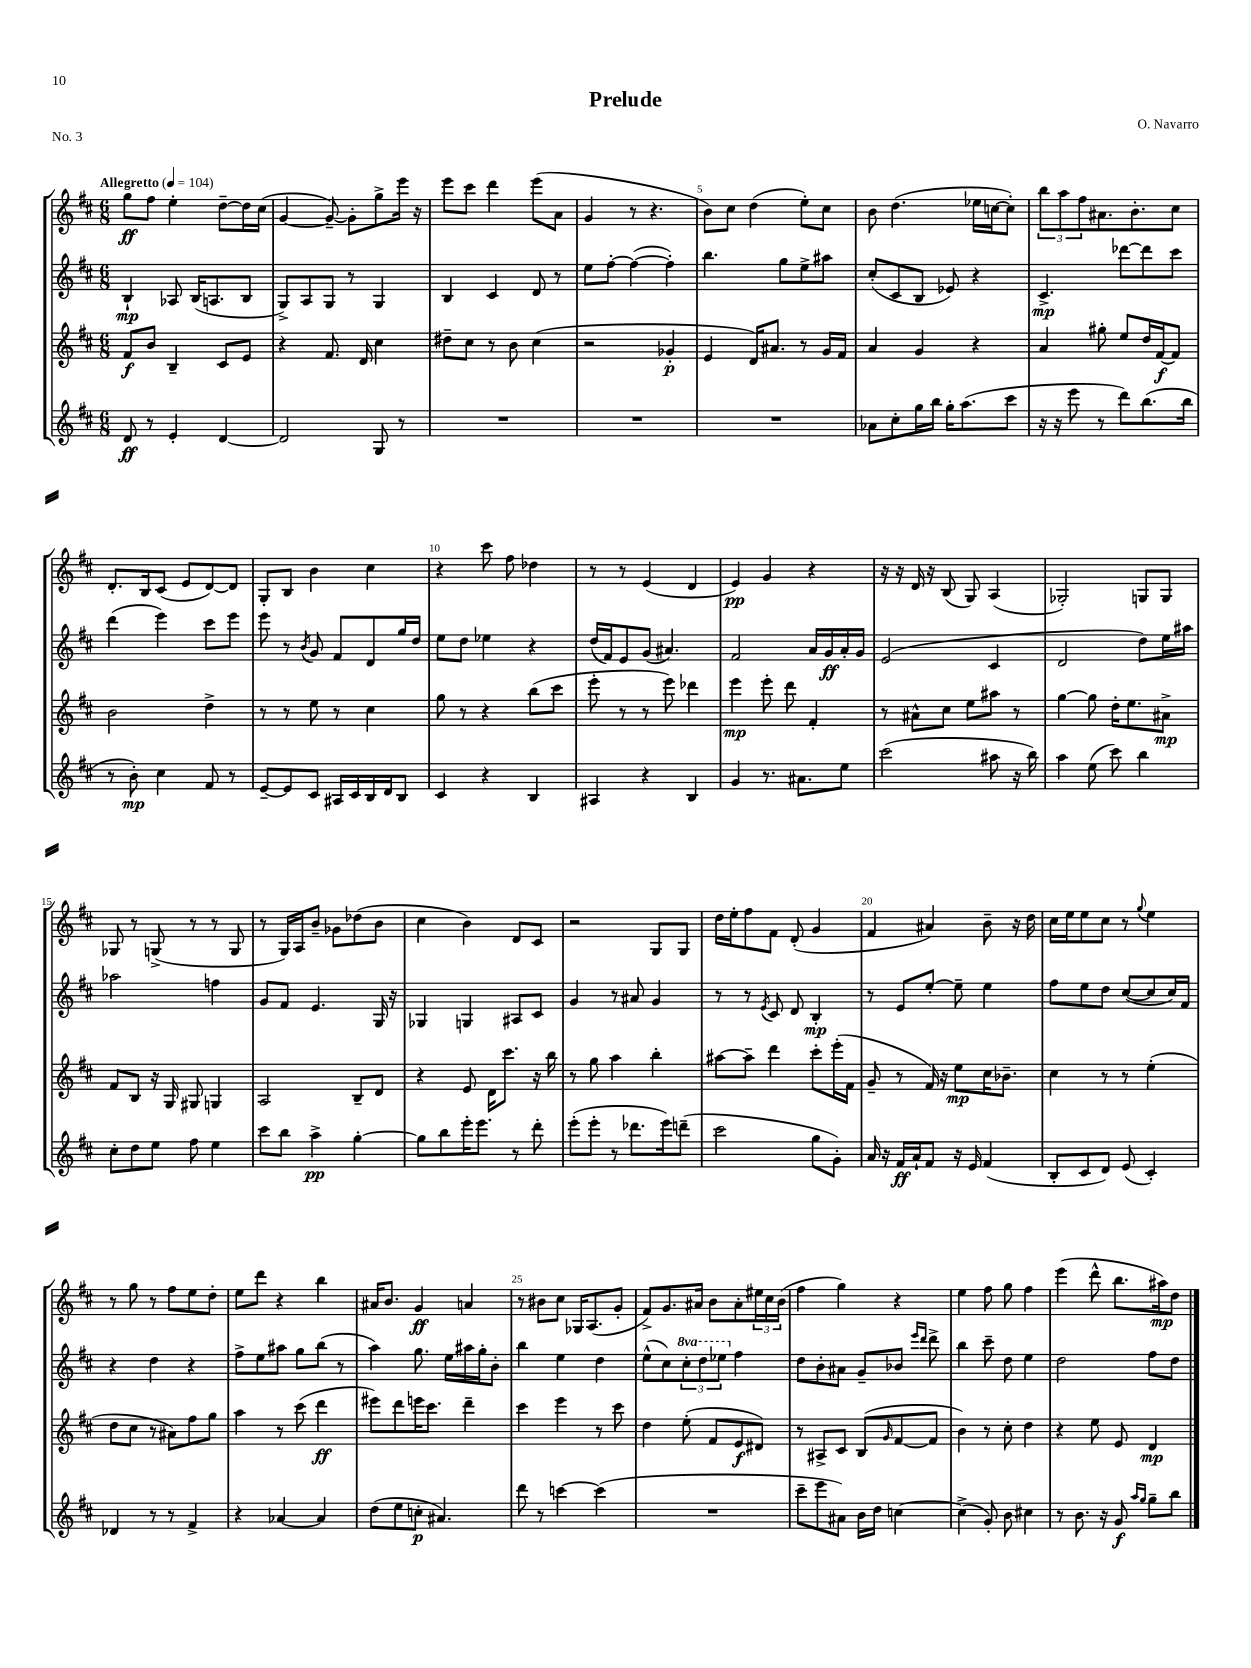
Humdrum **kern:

**kern	**kern	**kern	**kern
*staff4	*staff3	*staff2	*staff1
*clefG2	*clefG2	*clefG2	*clefG2
*k[f#c#]	*k[f#c#]	*k[f#c#]	*k[f#c#]
*M6/8	*M6/8	*M6/8	*M6/8
*MM104	*MM104	*MM104	*MM104
8d/	8f#/L	4B`/	8gg\L
8r	8b/J	.	8ff#\J
4e'/	4B~/	8A-/	4ee'\
.	.	(16B/LK	.
.	.	8.A/	.
[4d/	8c#/L	.	[8dd~\L
.	8e/J	8B/J	16dd\]L
.	.	.	(16cc#\JJ
=	=	=	=
2d/]	4r	8G^/L)	[4g/
.	.	8A/	.
.	8.f#/	8G/J	8g~/_)
.	.	8r	8g'\]L
.	16d/	.	.
8G/	4cc#\	4G/	8gg^\
8r	.	.	16eee\Jk
.	.	.	16r
=	=	=	=
2.r	8dd#~\L	4B/	8eee\L
.	8cc#\J	.	8ccc#\J
.	8r	4c#/	4ddd\
.	8b\	.	.
.	(4cc#\	8d/	(8eee\L
.	.	8r	8a\J
=	=	=	=
2.r	2r	8ee\L	4g/
.	.	[8ff#'\J	.
.	.	(4ff#\_	8r
.	.	.	4.r
.	4g-'/	4ff#'\])	.
=	=	=	=
2.r	4e/	4.bb\	8b\L)
.	.	.	8cc#\J
.	16d/LK)	.	(4dd\
.	8.a#/J	.	.
.	.	8gg\L	.
.	8r	8ee^\	8ee'\L)
.	16g/LL	8aa#\J	8cc#\J
.	16f#/JJ	.	.
=	=	=	=
8a-\L	4a/	(8cc#'/L	8b\
8cc#'\	.	8c#/	(4.dd\
16gg\L	4g/	8B/J	.
16bb\JJ	.	.	.
16gg'\LK	.	8e-/)	.
(8.aa\	.	.	.
.	4r	4r	16ee-\LL
.	.	.	[16cc\J
8ccc#\J	.	.	8cc'\]J)
=	=	=	=
16r	4a/	4.c#^/	12bb\L
16r	.	.	.
.	.	.	12aa\
8eee\	.	.	.
.	.	.	12ff#\
8r	8gg#'\	.	8.a#\
8ddd\L)	8ee/L	[8ddd-\L	.
.	.	.	8.b'\
(8.bb\	16dd/L	8ddd-\]	.
.	[16f#/J	.	.
.	8f#/]J	8ccc#\J	8cc#\J
16bb\Jk	.	.	.
=	=	=	=
8r	2b\	(4ddd\	8.d'/L
8b'\)	.	.	.
.	.	.	16B/k
4cc#\	.	4eee\)	(8c#/J
.	.	.	8e/L
8f#/	4dd^\	8ccc#\L	[8d/)
8r	.	8eee\J	8d/]J
=	=	=	=
[8e~/L	8r	8eee\	8G'/L
8e/]	8r	8r	8B/J
.	.	8qb/	.
8c#/J	8ee\	8g/	4b\
16A#/LL	8r	8f#/L	.
16c#/	.	.	.
16B/	4cc#\	8d/	4cc#\
16d/J	.	.	.
8B/J	.	16gg/L	.
.	.	16dd/JJ	.
=	=	=	=
4c#/	8gg\	8ee\L	4r
.	8r	8dd\J	.
4r	4r	4ee-\	8ccc#\
.	.	.	8ff#\
4B/	(8bb\L	4r	4dd-\
.	8ccc#\J	.	.
=	=	=	=
4A#/	8eee'\	(16dd/LL	8r
.	.	16f#/J)	.
.	8r	8e/	8r
4r	8r	(8g/J	(4e/
.	8eee\)	4.a#/)	.
4B/	4ddd-\	.	4d/
=	=	=	=
4g/	4eee\	2f#/	4e/)
8.r	8eee'\	.	4g/
.	8ddd\	.	.
8.a#\L	.	.	.
.	4f#'/	16a/LL	4r
.	.	16g/	.
8ee\J	.	16a'/	.
.	.	16g/JJ	.
=	=	=	=
(2ccc#\	8r	(2e/	16r
.	.	.	16r
.	8a#^^\L	.	16d/
.	.	.	16r
.	8cc#\J	.	(8B/
.	8ee\L	.	8G/)
8aa#\	8aa#\J	4c#/	(4A/
16r	8r	.	.
16bb\)	.	.	.
=	=	=	=
4aa\	[4gg\	2d/	2G-'/)
(8ee\	8gg\]	.	.
8ccc#\)	16dd'\LK	.	.
.	8.ee\	.	.
4bb\	.	8dd\L)	8G/L
.	8a#^\J	16ee\L	8G/J
.	.	16aa#\JJ	.
=	=	=	=
8cc#'\L	8f#/L	2aa-\	8G-/
8dd\	8B/J	.	8r
8ee\J	16r	.	(8G^/
.	16G/	.	.
8ff#\	8G#/	.	8r
4ee\	4G/	4ff\	8r
.	.	.	8G/
=	=	=	=
8ccc#\L	2A/	8g/L	8r
8bb\J	.	8f#/J	16G/LL)
.	.	.	16A/J
4aa^\	.	4.e/	8b~/J
.	.	.	8g-\L
[4gg'\	8B~/L	.	(8dd-\
.	8d/J	16G/	8b\J
.	.	16r	.
=	=	=	=
8gg\]L	4r	4G-/	4cc#\
8bb\	.	.	.
16eee'\K	8e/	4G/	4b\)
8.eee\J	.	.	.
.	16d\LK	.	.
.	8.ccc#\J	.	.
8r	.	8A#/L	8d/L
8ddd'\	16r	8c#/J	8c#/J
.	16bb\	.	.
=	=	=	=
(8eee'\L	8r	4g/	2r
8eee'\J	8gg\	.	.
8r	4aa\	8r	.
8.ddd-\L	.	8a#/	.
.	4bb'\	4g/	8G/L
16eee\k)	.	.	.
(8ddd~\J	.	.	8G/J
=	=	=	=
2ccc#\	[8aa#\L	8r	16dd\LL
.	.	.	16ee'\J
.	8aa#~\]J	8r	8ff#\
.	.	8qe/	.
.	4ddd\	8c#/	8f#\J
.	.	8d/	(8d'/
8gg\L	8ccc#'\L	4B'/	4g/
8g'\J)	(16eee'\L	.	.
.	16f#\JJ	.	.
=	=	=	=
16a/	8g~/	8r	4f#/
16r	.	.	.
16f#/LL	8r	8e/L	.
16a`/J	.	.	.
8f#/J	16f#/)	[8ee'/J	4a#/)
.	16r	.	.
16r	8ee\L	8ee~\]	.
16e/	.	.	.
(4f#/	16cc#\K	4ee\	8b~\
.	8.b-~\J	.	.
.	.	.	16r
.	.	.	16dd\
=	=	=	=
8B'/L	4cc#\	8ff#\L	16cc#\LL
.	.	.	16ee\J
8c#/	.	8ee\	8ee\
8d/J)	8r	8dd\J	8cc#\J
(8e/	8r	([8cc#/L	8r
.	.	.	8qqgg/
4c#'/)	(4ee'\	8cc#/]	4ee\
.	.	16cc#/L)	.
.	.	16f#/JJ	.
=	=	=	=
4d-/	8dd\L	4r	8r
.	8cc#\J	.	8gg\
8r	8r	4dd\	8r
8r	8a#\L)	.	8ff#\L
4f#^/	8ff#\	4r	8ee\
.	8gg\J	.	8dd'\J
=	=	=	=
4r	4aa\	8ff#^\L	8ee\L
.	.	8ee\	8ddd\J
[4a-/	8r	8aa#\J	4r
.	(8ccc#\	8gg\L	.
4a-/]	4ddd\	(8bb\J	4bb\
.	.	8r	.
=	=	=	=
(8dd\L	8eee#\L)	4aa\)	16a#/LK
.	.	.	8.b/J
8ee\	8ddd\	.	.
8cc'\J	16eee\K	8.gg\	4g/
.	8.ccc#\J	.	.
4.a#/)	.	.	.
.	.	16ee\LL	.
.	4ddd~\	16aa#\	4a/
.	.	16gg'\J	.
.	.	8b'\J	.
=	=	=	=
8ddd\	4ccc#\	4bb\	8r
8r	.	.	8b#\L
[4ccc\	4eee\	4ee\	8cc#\J
.	.	.	16G-/LK
.	.	.	(8.A/
(4ccc\]	8r	4dd\	.
.	8ccc#\	.	8g'/J
=	=	=	=
2.r	4dd\	(8ee^^\L	8f#^/L)
.	.	8cc#\)	8.g/
.	(8ee'\	12ccc#'\	.
.	.	.	16a#/Jk
.	.	12ddd\	.
.	8f#/L	.	8b\L
.	.	12eee-\J	.
.	8e/	4ff#\	8a#'\
.	8d#/J)	.	24ee#\L
.	.	.	24cc#\
.	.	.	(24b\JJ
=	=	=	=
8ccc#~\L	8r	8dd\L	4ff#\
8eee\	8A#^/L	8b'\	.
8a#\J)	8c#/J	8a#\J	4gg\)
16b\LL	(8B/L	8g~/L	.
16dd\JJ	.	.	.
.	16qqg/	.	.
[4cc\	[8f#/	8b-/J	4r
.	.	16qqeee/LL	.
.	.	16qqddd/JJ	.
.	8f#/]J	8ddd^\	.
=	=	=	=
(4cc^\]	4b\)	4bb\	4ee\
8g'/)	8r	8ccc#~\	8ff#\
8b\	8cc#'\	8dd\	8gg\
4cc#\	4dd\	4ee\	4ff#\
=	=	=	=
8r	4r	2dd\	(4eee\
8.b\	.	.	.
.	8ee\	.	8ddd^^\
16r	.	.	.
8g/	8e/	.	8.bb\L
16qqaa/LL	.	.	.
16qqgg/JJ	.	.	.
8gg~\L	4d/	8ff#\L	.
.	.	.	16aa#\k)
8bb\J	.	8dd\J	8dd\J
==	==	==	==
*-	*-	*-	*-
